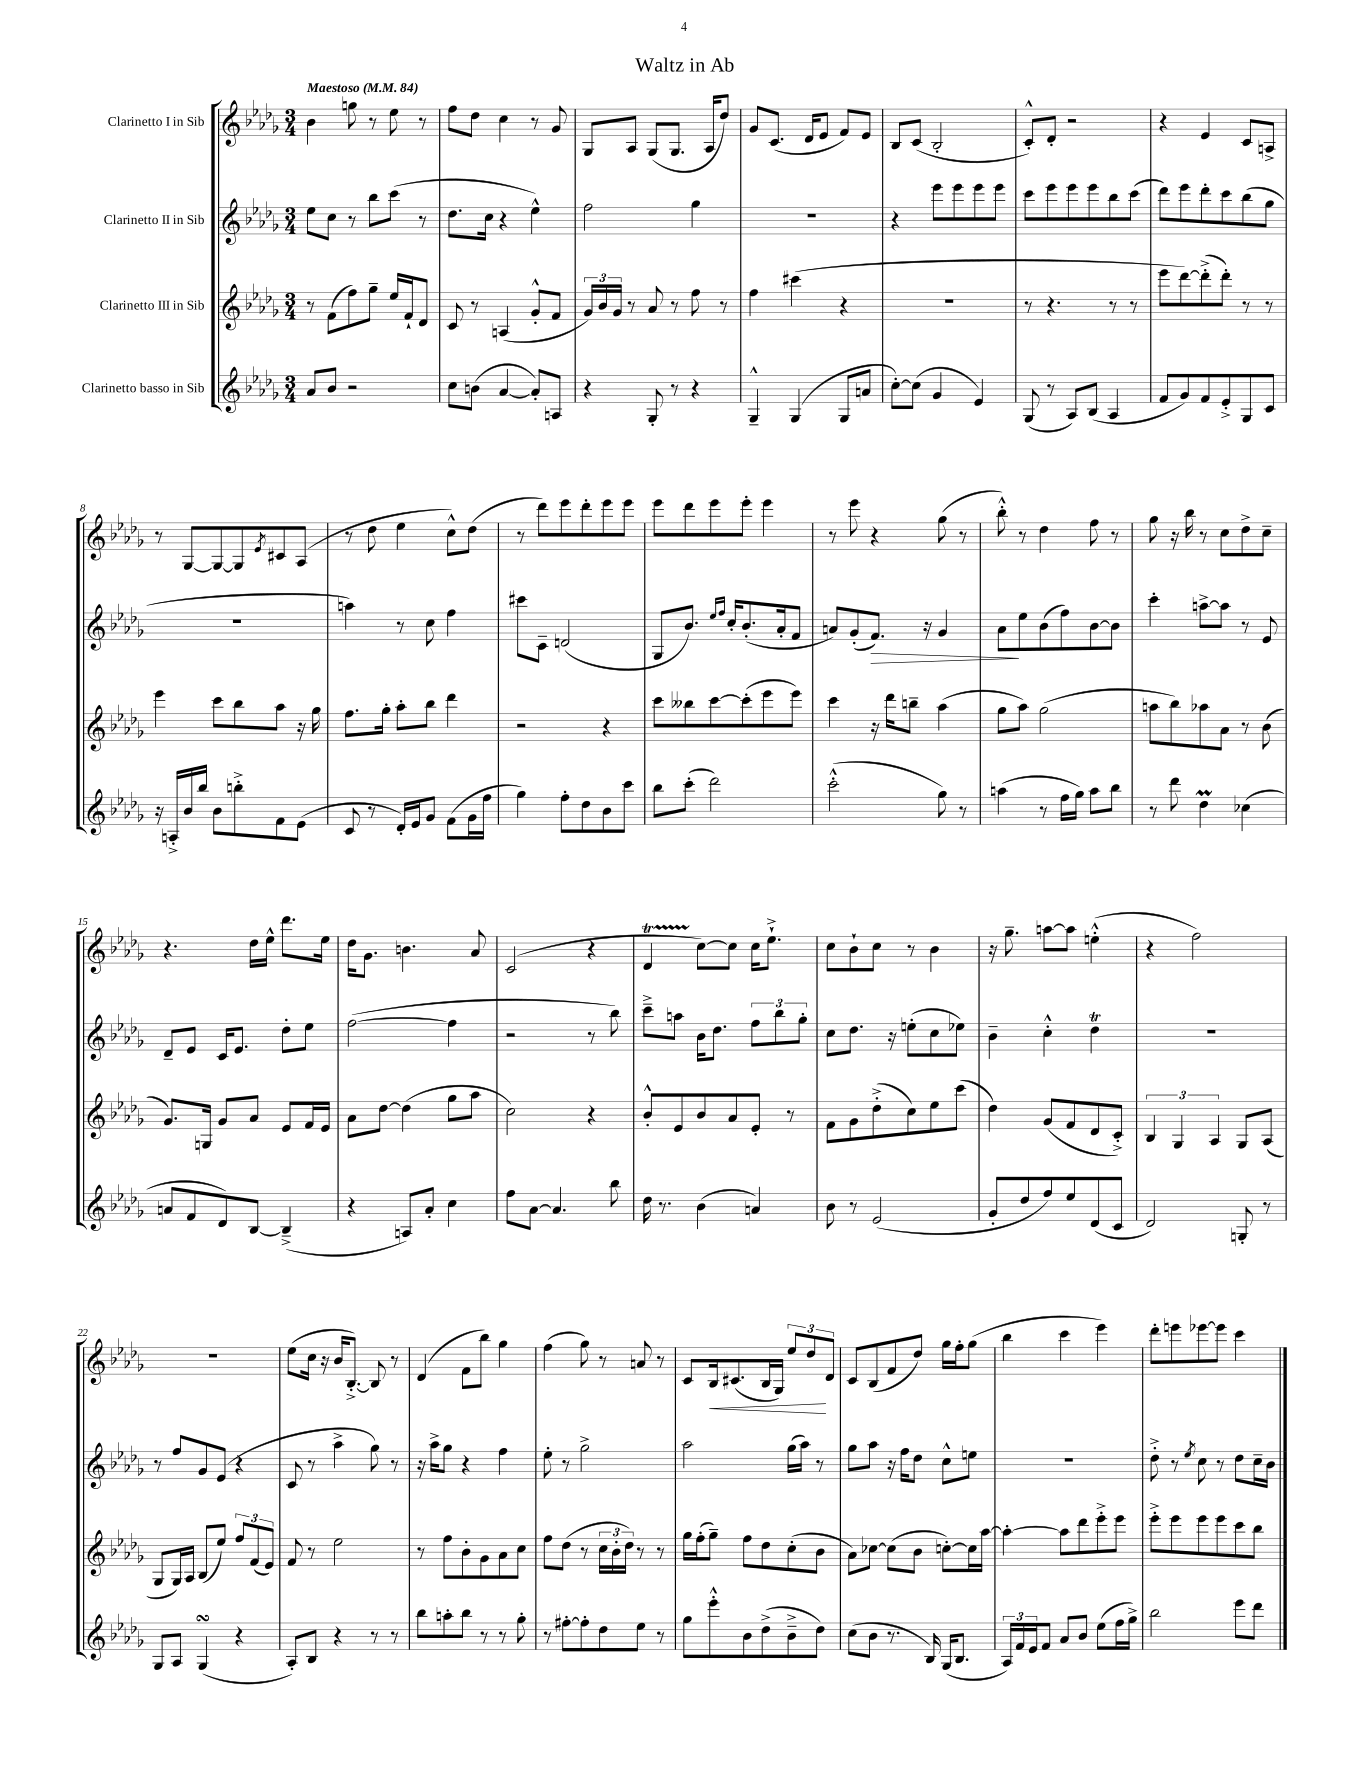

**kern	**kern	**kern	**kern
*staff4	*staff3	*staff2	*staff1
*clefG2	*clefG2	*clefG2	*clefG2
*k[b-e-a-d-g-]	*k[b-e-a-d-g-]	*k[b-e-a-d-g-]	*k[b-e-a-d-g-]
*M3/4	*M3/4	*M3/4	*M3/4
*MM84	*MM84	*MM84	*MM84
8a-/L	8r	8ee-\L	4b-\
8b-/J	(8f\L	8cc\J	.
2r	8ff\)	8r	8gg\
.	8gg-~\J	8bb-\L	8r
.	16ee-/LL	(8ccc\J	8ee-\
.	16f`/J	.	.
.	8d-/J	8r	8r
=	=	=	=
8cc\L	8c/	8.dd-\L	8ff\L
(8b\J	8r	.	8dd-\J
.	.	16cc\Jk	.
[4a-/	(4A/	4r	4cc\
8a-'/]L)	8g-'^^/L	4ee-^^\)	8r
8A/J	8f/J	.	8g-/
=	=	=	=
4r	24g-/LL)	2ff\	8G-/L
.	24b-/	.	.
.	24g-/JJ	.	.
.	8r	.	8A-/J
8G-'/	8a-/	.	(8G-/L
8r	8r	.	8.G-/J
4r	8ff\	4gg-\	.
.	.	.	16A-/LK
.	8r	.	8dd-/J)
=	=	=	=
4G-~^^/	4ff\	2.r	8g-/L
.	.	.	(8.c/J
(4G-/	(4ccc#\	.	.
.	.	.	16d-/LK
.	.	.	8e-/J
8G-/L	4r	.	8f/L)
8a/J	.	.	8e-/J
=	=	=	=
[8cc'\L)	2.r	4r	8B-/L
(8cc\]J	.	.	(8c/J
4g-/	.	8eee-\L	2B-'/
.	.	8eee-\	.
4e-/)	.	8eee-\	.
.	.	8eee-\J	.
=	=	=	=
(8G-/	8r	8ccc\L	8c'^^/L)
8r	4.r	8eee-\	8d-'/J
8A-/L)	.	8eee-\	2r
(8B-/J	.	8eee-\	.
4A-/	8r	8bb-\	.
.	8r	(8ccc\J	.
=	=	=	=
8f/L	8eee-\L	8ddd-\L)	4r
8g-/)	[8ddd-\)	8eee-\	.
8f/	(8ddd-'^\]	8ddd-'\	4e-/
8e-'^/	8ddd-'\J)	8ccc\	.
8G-/	8r	(8bb-\	8c/L
8c/J	8r	8gg-\J	8A^/J
=	=	=	=
16r	4eee-\	2.r	8r
16A'^/LL	.	.	.
16b-/	.	.	[8G-/L
16bb-/JJ	.	.	.
8b-\L	8ccc\L	.	8G-/_
8bb'^\	8bb-\	.	8G-/]
.	.	.	8qe-/
8f\	8aa-\J	.	8c#/
(8e-\J	16r	.	(8A-/J
.	16gg-\	.	.
=	=	=	=
8c/	8.ff\L	4aa\)	8r
8r	.	.	8dd-\
.	16gg-'\Jk	.	.
16d-'/LL)	8aa-'\L	8r	4ee-\
16e-/J	.	.	.
8g-/J	8bb-\J	8cc\	.
(8f\L	4ddd-\	4ff\	8cc^^\L)
16g-\L	.	.	(8dd-\J
16ff\JJ	.	.	.
=	=	=	=
4gg-\)	2r	8ccc#\L	8r
.	.	8c~\J	8ddd-\L)
8ff'\L	.	(2d/	8eee-\
8dd-\	.	.	8ddd-'\
8b-\	4r	.	8eee-\
8ccc\J	.	.	8eee-\J
=	=	=	=
8bb-\L	8ccc\L	8G-/L	8eee-\L
(8ccc'\J	8bb--\	8.b-/J)	8ddd-\
2ddd-\)	[8ccc\	.	8eee-\
.	.	16qqee-/LL	.
.	.	16qqff/JJ	.
.	.	16cc'/LK	.
.	(8ccc'\]	(8.b-'/	8eee-'\J
.	8eee-\	.	4eee-\
.	.	16a-'/k	.
.	8eee-\J)	8f/J	.
=	=	=	=
(2ccc'^^\	4ccc\	8a/L)	8r
.	.	(8g-'/	8eee-\
.	16r	8.f/J)	4r
.	16ddd-\LK	.	.
.	8bb~\J	.	.
.	.	16r	.
8gg-\)	(4aa-\	4g-/	(8gg-\
8r	.	.	8r
=	=	=	=
(4aa\	8gg-\L	8a-\L	8bb-'^^\)
.	8aa-\J)	8ee-\	8r
8r	(2gg-\	(8b-\	4dd-\
16ff\LL	.	8ff\)	.
16gg-\JJ)	.	.	.
8aa\L	.	[8b-\	8ff\
8bb-\J	.	8b-\]J	8r
=	=	=	=
8r	8aa\L	4ccc'\	8gg-\
8ddd-\	8bb-\)	.	16r
.	.	.	16bb-\
4dd-\	8aa-\	[8aa^\L	8r
.	8a-\J	8aa\]J	8cc\L
(4cc-\	8r	8r	8dd-^\
.	(8b-\	8e-/	8cc~\J
=	=	=	=
8a/L	8.g-/L)	8d-~/L	4.r
8f/	.	8e-/J	.
.	16G/Jk	.	.
8d-/)	8g-/L	16c/LK	.
.	.	8.e-/J	.
[8B-/J	8a-/J	.	16dd-\LL
.	.	.	16ee-^^\JJ
(4B-~^/]	8e-/L	8dd-'\L	8.ddd-\L
.	16f/L	8ee-\J	.
.	16e-/JJ	.	16ee-\Jk
=	=	=	=
4r	8a-\L	([2ff\	16dd-\LK
.	.	.	8.g-\J
.	[8dd-\J	.	.
8A/L)	(4dd-\]	.	4.b\
8a-'/J	.	.	.
4cc\	8gg-\L	4ff\]	.
.	8aa-\J	.	8a-/
=	=	=	=
8ff\L	2cc\)	2r	(2c/
[8a-\J	.	.	.
4.a-/]	.	.	.
.	4r	8r	4r
8bb-\	.	8bb-\)	.
=	=	=	=
16dd-\	8b-'^^/L	8ccc~^\L	4d-/
8.r	.	.	.
.	8e-/	8aa\J	.
(4b-\	8b-/	16b-\LK	[8cc\L)
.	.	8.dd-\J	.
.	8a-/	.	8cc\]J
4a/)	8e-'/J	12ff\L	16cc\LK
.	.	.	8.ee-`^\J
.	.	12bb-\	.
.	8r	.	.
.	.	12gg-'\J	.
=	=	=	=
8b-\	8f\L	8cc\L	8cc\L
8r	8g-\	8.dd-\J	8b-`\
(2e-/	(8dd-'^\	.	8cc\J
.	.	16r	.
.	8cc\)	(8ee'\L	8r
.	8ee-\	8cc\	4b-\
.	(8ccc\J	8ee-\J)	.
=	=	=	=
8g-'/L	4dd-\)	4b-~\	16r
.	.	.	8.gg-~\
8dd-/	.	.	.
8ff/)	(8g-/L	4cc'^^\	[8aa\L
8ee-/	8f/	.	8aa\]J
(8d-/	8d-/	4dd-\	(4ee'^^\
8c/J	8c'^/J)	.	.
=	=	=	=
2d-/)	6B-/	2.r	4r
.	6G-/	.	.
.	.	.	2ff\)
.	6A-/	.	.
8G'/	8G-/L	.	.
8r	(8A-/J	.	.
=	=	=	=
8G-/L	8G-/L	8r	2.r
8A-/J	16G-/L)	8ff/L	.
.	16A-/JJ	.	.
(4G-/	(8B-/L	8g-/	.
.	8ee-/J)	(8e-/J	.
4r	12ff/L	4r	.
.	(12f/	.	.
.	12e-/J)	.	.
=	=	=	=
8A-'/L)	8f/	8c/	(8ee-\L
8B-/J	8r	8r	16cc\Jk
.	.	.	16r
4r	2ee-\	4aa-^\	16b-/LK
.	.	.	[8.B-'^/J)
8r	.	8gg-\)	8B-/]
8r	.	8r	8r
=	=	=	=
8bb-\L	8r	16r	(4d-/
.	.	16aa-^\LK	.
8aa'\	8ff\L	8gg-\J	.
8bb-\J	8b-'\	4r	8f\L
8r	8g-\	.	8bb-\J)
8r	8a-\	4ff\	4gg-\
8gg-'\	8cc\J	.	.
=	=	=	=
8r	8ff\L	8ee-'\	(4ff\
[8ff#'\L	(8dd-\J	8r	.
8ff#'\]	8r	2gg-^\	8gg-\)
8dd-\	24cc\LL	.	8r
.	24b-'\	.	.
.	24dd-\JJ)	.	.
8ee-\J	8r	.	8a/
8r	8r	.	8r
=	=	=	=
8gg-\L	16gg-\LL	2aa-\	8c/L
.	(16ff'\J	.	.
8eee-'^^\	8gg-~\J)	.	16B-/k
.	.	.	(8.c#/
8b-\	8ff\L	.	.
(8dd-^\	8dd-\	.	16B-/L
.	.	.	16G-/JJ)
8b-~^\	(8cc'\	(16gg-\LL	12ee-/L
.	.	16aa-\JJ)	.
.	.	.	12dd-/
8dd-\J)	8b-\J	8r	.
.	.	.	12d-/J
=	=	=	=
(8cc\L	8a-\L)	8gg-\L	8c/L
8b-\J	[8cc-\J	8aa-\J	(8B-/
8.r	(8cc-\]L	16r	8f/
.	.	16ff\LK	.
.	8b-\J	8dd-\J	8dd-/J)
16B-/)	.	.	.
(16G-/LK	[8cc'\L)	8cc^^\L	16gg-\LL
8.B-/J	.	.	16ff'\J
.	16cc\]L	8ee\J	(8gg-\J
.	[16aa-\JJ	.	.
=	=	=	=
24A-/LL)	4aa-'\_	2.r	4bb-\
24f/	.	.	.
24e-/J	.	.	.
8f/J	.	.	.
8a-/L	8aa-\]L	.	4ccc\
8b-/J	8ddd-\	.	.
(8ee-\L	8eee-'^\	.	4eee-\)
16ff\L	8eee-\J	.	.
16gg-^\JJ)	.	.	.
=	=	=	=
2bb-\	8eee-'^\L	8dd-'^\	8ddd-'\L
.	8eee-\	8r	8eee\
.	.	8qee-/	.
.	8eee-\	8cc\	[8eee-\
.	8eee-\	8r	8eee-\]J
8eee-\L	8ccc\	8dd-\L	4ccc\
8ddd-\J	8bb-\J	16cc~\L	.
.	.	16b-\JJ	.
==	==	==	==
*-	*-	*-	*-
